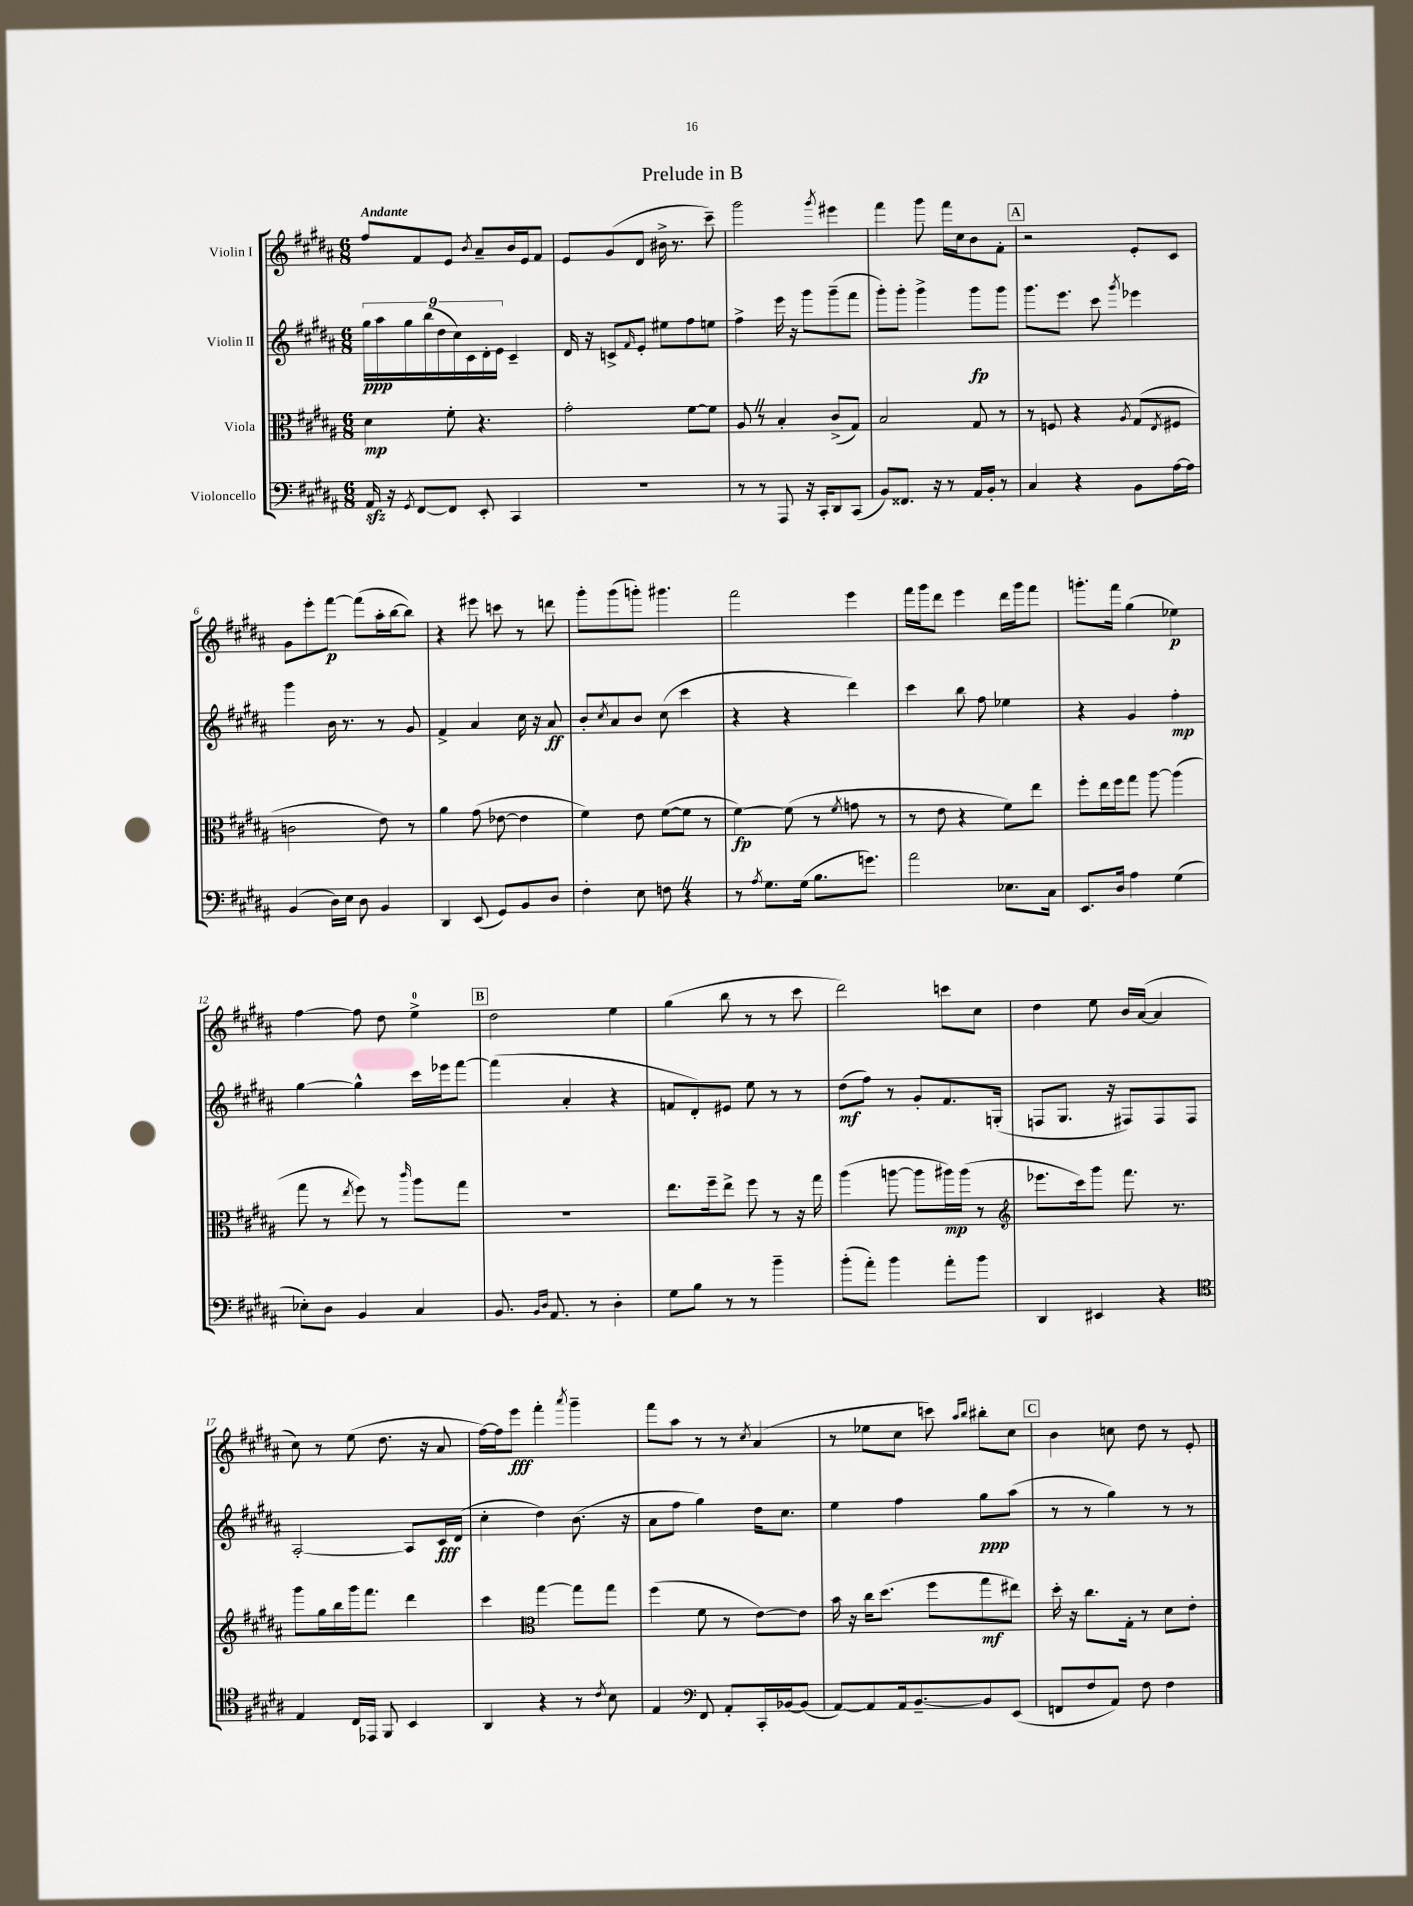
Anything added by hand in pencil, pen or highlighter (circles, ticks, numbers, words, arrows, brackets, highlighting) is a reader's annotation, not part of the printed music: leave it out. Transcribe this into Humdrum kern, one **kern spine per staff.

**kern	**kern	**dynam	**kern	**dynam	**kern	**dynam
*part4	*part3	*part3	*part2	*part2	*part1	*part1
*staff4	*staff3	*staff3	*staff2	*staff2	*staff1	*staff1
*I"Violoncello	*I"Viola	*	*I"Violin II	*	*I"Violin I	*
*clefF4	*clefC3	*	*clefG2	*	*clefG2	*
*k[f#c#g#d#a#]	*k[f#c#g#d#a#]	*	*k[f#c#g#d#a#]	*	*k[f#c#g#d#a#]	*
*M6/8	*M6/8	*	*M6/8	*	*M6/8	*
=1	=1	=1	=1	=1	=1	=1
!	!	!	!	!	!LO:TX:a:B:t=Andante	!
16AA#zz/	4d#\	mp	18gg#\LL	ppp	8ff#/L	.
.	.	.	18aa#\	.	.	.
16r	.	.	.	.	.	.
.	.	.	18gg#\	.	.	.
8qGG#/	.	.	.	.	.	.
[8FF#/L	.	.	.	.	8f#/	.
.	.	.	(18bb\	.	.	.
.	.	.	18dd#\	.	.	.
8FF#/J]	8f#'\	.	.	.	8e/J	.
.	.	.	18cc#\)	.	.	.
.	.	.	18c#\	.	.	.
.	.	.	.	.	8qb/	.
8EE'/	4.r	.	.	.	8a#~/L	.
.	.	.	18d#'\	.	.	.
.	.	.	18e\JJ	.	.	.
4CC#/	.	.	4c#~/	.	16b/L	.
.	.	.	.	.	16e/J	.
.	.	.	.	.	8f#/J	.
=2	=2	=2	=2	=2	=2	=2
2.r	2g#'\	.	16d#/	.	8e/L	.
.	.	.	16r	.	.	.
.	.	.	8cn^/L	.	(8g#/	.
.	.	.	16qqf#/	.	.	.
.	.	.	8e'/J	.	8d#/J	.
.	.	.	8ee#X\L	.	16b#X^\	.
.	.	.	.	.	8.r	.
.	[8f#\L	.	8ff#\	.	.	.
.	8f#\J]	.	8een\J	.	8ccc#~\)	.
=3	=3	=3	=3	=3	=3	=3
8r	8A#Z/	.	4ff#^\	.	2ggg#\	.
8r	8r	.	.	.	.	.
8AAA#/	4B'/	.	16eee\	.	.	.
.	.	.	16r	.	.	.
16r	.	.	8ggg#\L	.	.	.
16CC#'/KL	.	.	.	.	.	.
.	.	.	.	.	8qggg#/	.
8DD#/	(8c#^/L	.	(8ggg#~\	.	4eee#X\	.
(8CC#/J	8G#/J)	.	8fff#\J	.	.	.
=4	=4	=4	=4	=4	=4	=4
8BB/L)	2B/	.	8ggg#'\L)	.	4fff#\	.
8.FF##X/J	.	.	8ggg#'\J	.	.	.
.	.	.	4ggg#^\	.	8ggg#\	.
16r	.	.	.	.	.	.
8r	.	.	.	.	16fff#\LL	.
.	.	.	.	.	16cc#\J	.
16AA#/LL	8G#/	.	8ggg#\L	fp	8b\	.
16BB'/JJ	.	.	.	.	.	.
8r	8r	.	8ggg#\J	.	8f#'\J	.
!!LO:REH:place=s1:t=A
=5	=5	=5	=5	=5	=5	=5
4C#/	8r	.	8.ggg#\L	.	2r	.
.	8Fn/	.	.	.	.	.
.	.	.	8.eee\J	.	.	.
4r	4r	.	.	.	.	.
.	.	.	8ccc#\	.	.	.
.	8qA#/	.	8qggg#/	.	.	.
8BB\L	(8G#/L	.	4eee-X\	.	8e'/L	.
.	8qE/	.	.	.	.	.
[16A#\L	8F#X/J	.	.	.	8c#/J	.
16A#\JJ]	.	.	.	.	.	.
!!LO:LB:g=z
=6	=6	=6	=6	=6	=6	=6
(4BB/	2cn\	.	4ggg#\	.	8g#\L	.
.	.	.	.	.	8eee'\	.
16D#\LL)	.	.	16b\	.	[8fff#\J	p
16E\JJ	.	.	8.r	.	.	.
8D#\	.	.	.	.	(8fff#\L]	.
4BB/	8e\)	.	8r	.	16aa#'\L	.
.	.	.	.	.	[16bb\J	.
.	8r	.	8g#/	.	8bb\J])	.
=7	=7	=7	=7	=7	=7	=7
4DD#/	4a#\	.	4f#^/	.	4r	.
(8EE/	(8g#\	.	4a#/	.	8eee#X\	.
8GG#/L)	[8e-X\	.	.	.	8cccn\	.
8BB/	4e-\]	.	16cc#\	.	8r	.
.	.	.	16r	.	.	.
8D#/J	.	.	8a#/	ff	8dddn\	.
=8	=8	=8	=8	=8	=8	=8
4F#'\	4f#\)	.	8b'/L	.	8ggg#'\L	.
.	.	.	8qcc#/	.	.	.
.	.	.	8a#/	.	(8ggg#\	.
8E\	8e\	.	8b/J	.	8gggn'\J)	.
8FnZ\	([8f#\L	.	(8cc#\	.	4.ggg#X\	.
4r	8f#\J]	.	4ccc#\	.	.	.
.	8r	.	.	.	.	.
=9	=9	=9	=9	=9	=9	=9
8r	[4f#\)	fp	4r	.	2fff#\	.
8qA#/	.	.	.	.	.	.
8.G#\L	.	.	.	.	.	.
.	(8f#\]	.	4r	.	.	.
(16G#\Jk	.	.	.	.	.	.
8.B\L	8r	.	.	.	.	.
.	8qf#/	.	.	.	.	.
.	8gn\	.	4ddd#\)	.	4eee\	.
8.gn\J)	.	.	.	.	.	.
.	8r	.	.	.	.	.
=10	=10	=10	=10	=10	=10	=10
2a#\	8r	.	4ccc#\	.	16fff#\LL	.
.	.	.	.	.	16ggg#\J	.
.	8e\	.	.	.	8ddd#\J	.
.	4r	.	8bb\	.	4eee\	.
.	.	.	8ff#\	.	.	.
8.E-X\L	8f#\L)	.	4ee-X\	.	16ddd#\LL	.
.	.	.	.	.	16ggg#\J	.
.	8ee\J	.	.	.	8fff#\J	.
16C#\Jk	.	.	.	.	.	.
=11	=11	=11	=11	=11	=11	=11
8.EE/L	8ff#'\L	.	4r	.	8.gggn'\L	.
.	16ee\L	.	.	.	.	.
16D#/Jk	16ff#\J	.	.	.	16fff#\Jk	.
4A#\	8gg#\J	.	4g#/	.	(4gg#\	.
.	[8aa#\	.	.	.	.	.
(4G#\	(4aa#\]	.	4ff#'\	mp	4ee-X\)	p
!!LO:LB:g=z
=12	=12	=12	=12	=12	=12	=12
8E-X'\L)	8gg#\	.	[4gg#\	.	[4ff#\	.
8D#\J	8r	.	.	.	.	.
.	8qee/	.	.	.	.	.
4BB/	8ff#\)	.	4gg#^^\]	.	8ff#\]	.
.	8r	.	.	.	8dd#\	.
.	16qqccc#/	.	.	.	.	.
4C#/	8aa#\L	.	16ccc#\LL	.	4ee^\	.
.	.	.	16eee-X\J	.	.	.
.	8gg#\J	.	[8fff#\J	.	.	.
!!LO:REH:place=s1:t=B
=13	=13	=13	=13	=13	=13	=13
8.BB/	2.r	.	(4fff#\]	.	2dd#\	.
16qqBB/LL	.	.	.	.	.	.
16qqD#/JJ	.	.	.	.	.	.
8.AA#/	.	.	.	.	.	.
.	.	.	4a#'/	.	.	.
8r	.	.	.	.	.	.
4D#'\	.	.	4r	.	4ee\	.
=14	=14	=14	=14	=14	=14	=14
8G#\L	8.ee\L	.	8fn/L	.	(4gg#\	.
8B\J	.	.	8d#'/)	.	.	.
.	16ff#~\k	.	.	.	.	.
8r	8ee^\J	.	8e#X/J	.	8bb\	.
8r	8ff#\	.	8ee\	.	8r	.
4b~\	8r	.	8r	.	8r	.
.	16r	.	8r	.	8ccc#\	.
.	16gg#\	.	.	.	.	.
=15	=15	=15	=15	=15	=15	=15
(8b'\L	(4aa#\	.	(8dd#\L	mf	2ddd#\)	.
8a#'\J)	.	.	8ff#\J)	.	.	.
4b\	[8aan\	.	8r	.	.	.
.	8aa\L]	.	8g#'/L	.	.	.
8a#'\L	16aa#X\L)	mp	8.f#/	.	8cccn\L	.
.	(16aa#\JJ	.	.	.	.	.
8b\J	8r	.	.	.	8cc#\J	.
.	.	.	(16Gn'/Jk	.	.	.
=16	=16	=16	=16	=16	=16	=16
*	*clefG2	*	*	*	*	*
4DD#/	8.eee-X\L	.	8Fn/L	.	4dd#\	.
.	.	.	8.G#/J	.	.	.
.	16ccc#\k)	.	.	.	.	.
4EE#X/	8ggg#\J	.	.	.	8ee\	.
.	.	.	16r	.	.	.
.	8.fff#\	.	8F#X/L)	.	16b/LL	.
.	.	.	.	.	([16a#/JJ	.
4r	.	.	8F#/	.	4a#/]	.
.	8.r	.	.	.	.	.
.	.	.	8F#/J	.	.	.
!!LO:LB:g=z
=17	=17	=17	=17	=17	=17	=17
*clefC4	*	*	*	*	*	*
4E/	8ggg#\L	.	[2A#'/	.	8cc#\)	.
.	16gg#\L	.	.	.	8r	.
.	16bb\	.	.	.	.	.
16C#/LL	16ggg#\J	.	.	.	(8ee\	.
16EE-X/JJ	8.fff#\J	.	.	.	.	.
8FF#/	.	.	.	.	8.dd#\	.
4BB/	4ddd#\	.	8A#/L]	.	.	.
.	.	.	.	.	16r	.
.	.	.	16c#/L	fff	8a#/	.
.	.	.	(16d#/JJ	.	.	.
=18	=18	=18	=18	=18	=18	=18
4AA#/	4ccc#\	.	4cc#'\	.	[16ff#\LL)	.
.	.	.	.	.	16ff#\J]	.
.	.	.	.	.	8eee\J	fff
*	*clefC3	*	*	*	*	*
4r	[4gg#\	.	4dd#\)	.	4fff#'\	.
.	.	.	.	.	8qaaa#/	.
8r	8gg#\L]	.	(8.b\	.	4ggg#~\	.
8qc#/	.	.	.	.	.	.
8B\	8gg#\J	.	.	.	.	.
.	.	.	16r	.	.	.
=19	=19	=19	=19	=19	=19	=19
4E/	(4ff#\	.	8a#\L	.	8fff#\L	.
.	.	.	8ff#\J	.	8aa#\J	.
*clefF4	*	*	*	*	*	*
8FF#/	8f#\	.	4gg#\)	.	8r	.
8AA#'/L	8r	.	.	.	8r	.
.	.	.	.	.	8qcc#/	.
16CC#'/L	[8e\L)	.	16dd#\KL	.	(4a#/	.
[16BB-X/J	.	.	8.cc#\J	.	.	.
(8BB-/J]	8e\J]	.	.	.	.	.
=20	=20	=20	=20	=20	=20	=20
[8AA#/L)	16b\	.	4ee\	.	8r	.
.	16r	.	.	.	.	.
8AA#/]	16cc#\KL	.	.	.	8ee-X\L	.
.	(8.dd#\J	.	.	.	.	.
16AA#/k	.	.	4ff#\	.	8cc#\J	.
[8.BB~/	.	.	.	.	.	.
.	8ff#\L	.	.	.	8cccn\)	.
.	.	.	.	.	16qqaa#/LL	.
.	.	.	.	.	16qqbb/JJ	.
8BB/]	8gg#\	mf	8gg#\L	ppp	8bb#X'\L	.
(8EE/J	8ee#X\J)	.	(8aa#\J	.	8cc#\J	.
!!LO:REH:place=s1:t=C
=21	=21	=21	=21	=21	=21	=21
8FFn/L	16dd#'\	.	8r	.	4b\	.
.	16r	.	.	.	.	.
8F#/	8.cc#\L	.	8r	.	.	.
8AA#/J)	.	.	4gg#\)	.	8ccn\	.
.	16G#'\Jk	.	.	.	.	.
8F#\	8r	.	.	.	8dd#\	.
4F#\	8d#\L	.	8r	.	8r	.
.	8e'\J	.	8r	.	8e'/	.
==	==	==	==	==	==	==
*-	*-	*-	*-	*-	*-	*-
